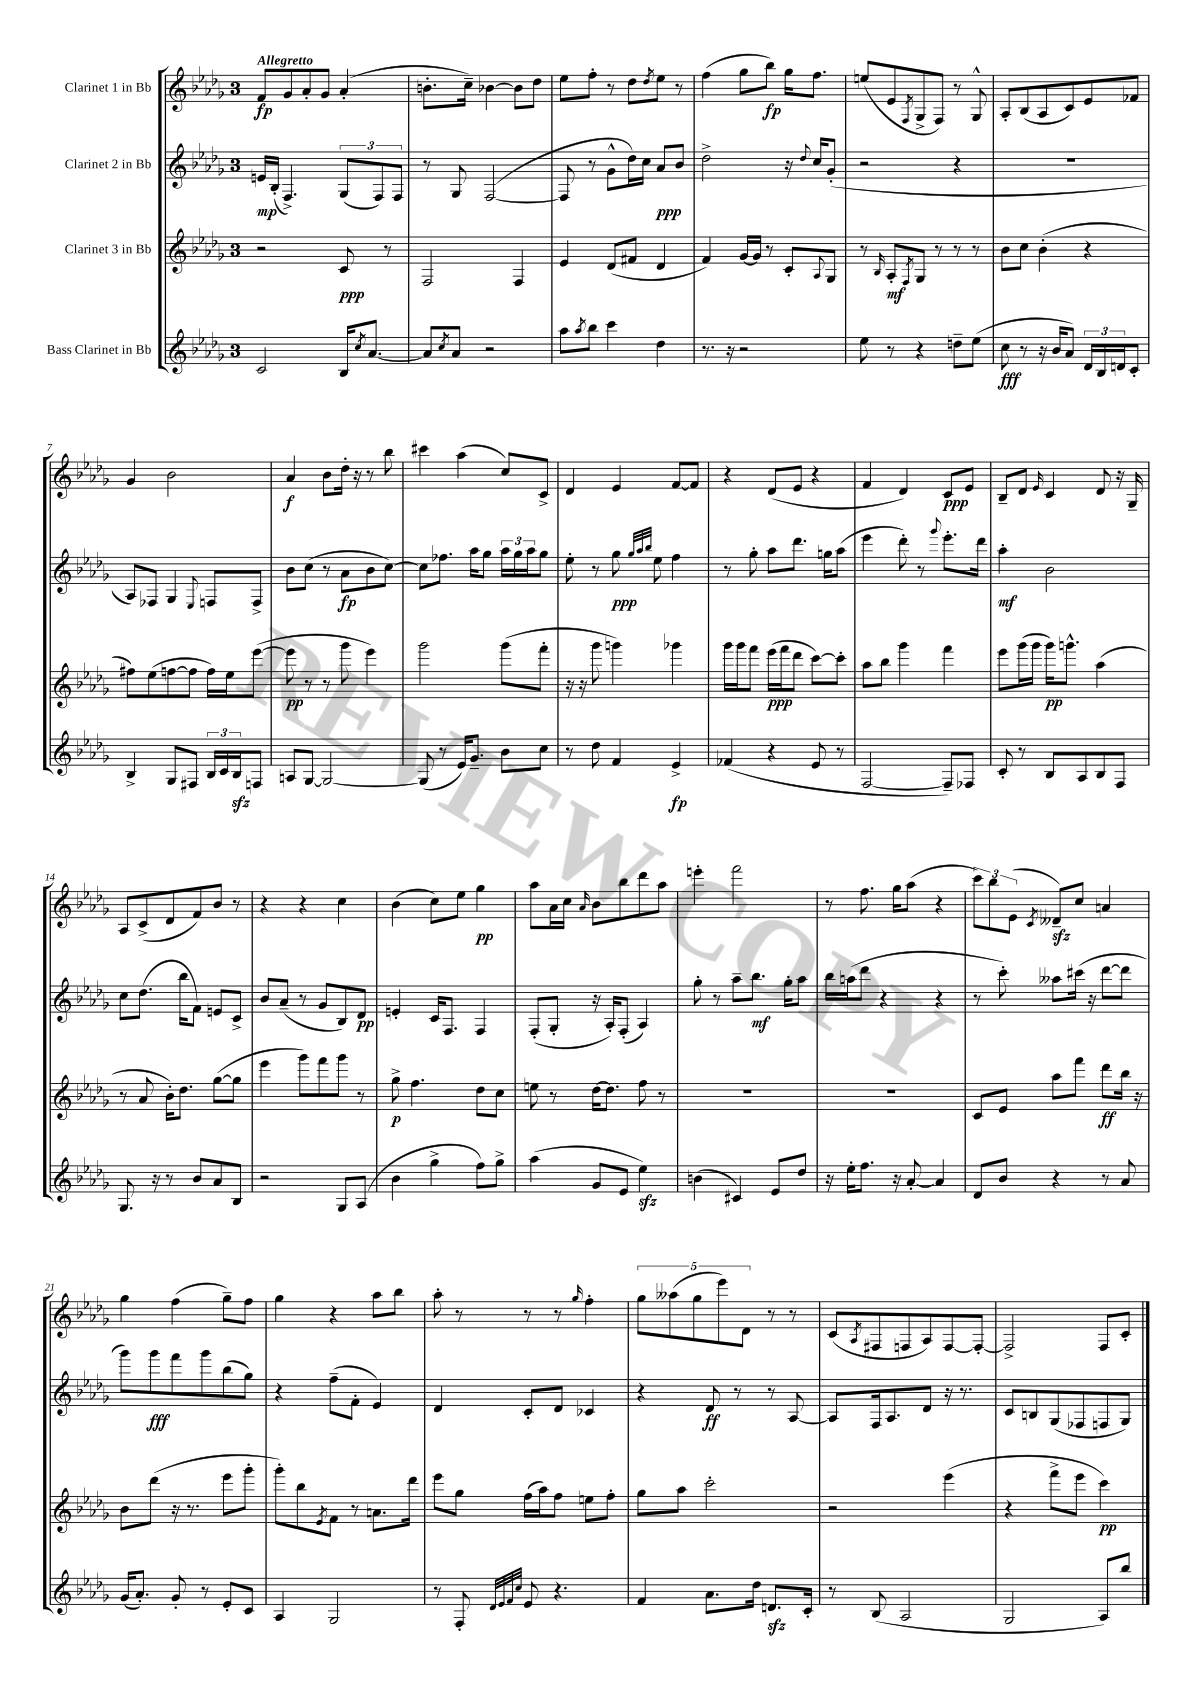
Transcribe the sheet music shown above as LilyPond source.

<<
\new StaffGroup <<
\new Staff = "s0" \with { instrumentName = "Clarinet 1 in Bb" } {
    \clef treble \key des \major \once \override Staff.TimeSignature.style = #'single-digit \time 3/4 \tempo "Allegretto"
    f'8\fp ges'8 aes'8-. ges'8 aes'4-.( |
    b'8.-. c''16--) bes'4~ bes'8 des''8 |
    ees''8 f''8-. r8 des''8 \acciaccatura { des''8 } ees''8 r8 |
    f''4( ges''8 bes''8\fp) ges''16 f''8. |
    e''8( ees'8 \acciaccatura { f8 } ges8-> f8) r8 ges8-^ |
    aes8-. bes8( aes8 c'8) ees'8 fes'8 |
    ges'4 bes'2 |
    aes'4\f bes'8 des''16-. r16 r8 bes''8 |
    cis'''4 aes''4( c''8) c'8-> |
    des'4 ees'4 f'8~ f'8 |
    r4 des'8( ees'8 r4 |
    f'4 des'4) c'8\ppp ees'8 |
    bes8-- des'8 \grace { ees'16 } c'4 des'8 r16 ges16-- |
    aes8 c'8->( des'8 f'8) bes'8 r8 |
    r4 r4 c''4 |
    bes'4( c''8) ees''8 ges''4\pp |
    aes''8 aes'16 c''16 \grace { aes'16 } bes'8 bes''8 des'''8 aes''8 |
    e'''4-. f'''2 |
    r8 f''8. ges''16 aes''8( r4 |
    \tuplet 3/2 { c'''8) bes''8 ees'8( } \acciaccatura { c'8 } deses'8--\sfz) c''8 a'4 |
    ges''4 f''4( ges''8--) f''8 |
    ges''4 r4 aes''8 bes''8 |
    aes''8-. r8 r8 r8 \grace { ges''16 } f''4-. |
    \tuplet 5/4 { ges''8 aeses''8( ges''8 ees'''8) des'8 } r8 r8 |
    c'8( \acciaccatura { aes8 } fis8 f8 aes8) f8~ f8~-. |
    f2-> f8 c'8-. \bar "|." |
}
\new Staff = "s1" \with { instrumentName = "Clarinet 2 in Bb" } {
    \clef treble \key des \major \once \override Staff.TimeSignature.style = #'single-digit \time 3/4
    e'16\mp bes16-.( f4.->) \tuplet 3/2 { ges8( f8) f8 } |
    r8 ges8 f2~( |
    f8 r8 ges'8-^ des''16) c''16 aes'8\ppp bes'8 |
    des''2-> r16 \appoggiatura { des''8 } c''16 ges'8-.( |
    r2 r4 |
    R2. |
    aes8) fes8 ges4 \appoggiatura { ees8 } f8 f8-> |
    bes'8 c''8( r8 aes'8\fp bes'8 c''8~) |
    c''8 fes''8. aes''16 ges''8 \tuplet 3/2 { aes''16 ges''16 aes''16 } ges''8 |
    ees''8-. r8 ges''8\ppp \grace { ges''32 aes''32 bes''32 } ees''8 f''4 |
    r8 ges''8-. aes''8 des'''8. g''16 aes''8( |
    ees'''4 des'''8-.) r8 \appoggiatura { ges'''8 } ees'''8.-. des'''16 |
    aes''4-.\mf bes'2 |
    c''8 des''8.( bes''16 f'8) e'8 c'8-> |
    bes'8 aes'8--( r8 ges'8 bes8) des'8\pp |
    e'4-. c'16 f8. f4 |
    f8-.( ges8-. r16 aes16-.) f8-.( aes4) |
    ges''8-. r8 aes''8-- bes''8.\mf ges''16-. aes''8 |
    bes''16 a''16( des'''8 r4 r4 |
    r8 c'''8-.) aeses''8 cis'''16( r16 des'''8~ des'''8 |
    ges'''8) ges'''8\fff f'''8 ges'''8 bes''8( ges''8) |
    r4 f''8--( f'8-. ees'4) |
    des'4 c'8-. des'8 ces'4 |
    r4 des'8\ff r8 r8 aes8~ |
    aes8 f16 aes8. des'8 r16 r8. |
    c'8 b8 ges8( fes8 f8 ges8) \bar "|." |
}
\new Staff = "s2" \with { instrumentName = "Clarinet 3 in Bb" } {
    \clef treble \key des \major \once \override Staff.TimeSignature.style = #'single-digit \time 3/4
    r2 c'8\ppp r8 |
    f2 f4 |
    ees'4 des'8( fis'8 des'4 |
    f'4) ges'16~ ges'16 r8 c'8-. \appoggiatura { aes8 } ges8 |
    r8 \grace { bes16 } aes8-.\mf \acciaccatura { f8 } ges8 r8 r8 r8 |
    bes'8 c''8 bes'4-.( r4 |
    fis''8) ees''8( f''8~ f''8 f''16) ees''16 ees'''8~( |
    ees'''8\pp r8 r8 ges'''8 ees'''4) |
    ges'''2 ges'''8( f'''8-. |
    r16 r16 ges'''8 g'''4) ges'''4 |
    ges'''16 ges'''16 f'''8 ees'''16\ppp( f'''16 des'''8 c'''8~) c'''8-. |
    aes''8 bes''8 ges'''4 f'''4 |
    ees'''8 ges'''16( ges'''16 ges'''16\pp) g'''8.-^ aes''4( |
    r8 aes'8 bes'16-.) des''8. ges''8~( ges''8 |
    ees'''4 ges'''8) f'''8 ges'''8 r8 |
    ges''8->\p f''4. des''8 c''8 |
    e''8 r8 des''16~ des''8. f''8 r8 |
    R2. |
    R2. |
    c'8 ees'8 aes''8 f'''8 des'''8\ff bes''16 r16 |
    bes'8 des'''8( r16 r8. ees'''8 ges'''8-. |
    ges'''8-.) bes''8 \acciaccatura { ees'8 } f'8 r8 a'8. des'''16 |
    ees'''8 ges''8 f''16( aes''16) f''8 e''8 f''8-. |
    ges''8 aes''8 c'''2-. |
    r2 ees'''4( |
    r4 f'''8-> ees'''8 c'''4\pp) \bar "|." |
}
\new Staff = "s3" \with { instrumentName = "Bass Clarinet in Bb" } {
    \clef treble \key des \major \once \override Staff.TimeSignature.style = #'single-digit \time 3/4
    c'2 bes16 \acciaccatura { c''8 } aes'8.~ |
    aes'8 \acciaccatura { c''8 } aes'8 r2 |
    aes''8 \acciaccatura { aes''8 } bes''8 c'''4 des''4 |
    r8. r16 r2 |
    ees''8 r8 r4 d''8-- ees''8( |
    c''8\fff r8 r16 bes'16 aes'8) \tuplet 3/2 { des'16 bes16 d'16 } c'8-. |
    bes4-> ges8 fis8 \tuplet 3/2 { bes16 c'16 bes16\sfz } f8 |
    a8 ges8~ ges2~ |
    ges8( r8 ees'16) ges'8.-- bes'8 c''8 |
    r8 des''8 f'4 ees'4->\fp |
    fes'4( r4 ees'8 r8 |
    f2~ f8--) fes8 |
    c'8-. r8 bes8 aes8 bes8 f8 |
    ges8. r16 r8 bes'8 aes'8 bes8 |
    r2 ges8 aes8( |
    bes'4 ges''4-> f''8) ges''8-> |
    aes''4( ges'8 ees'8 ees''4\sfz) |
    b'4( cis'4) ees'8 des''8 |
    r16 ees''16-. f''8. r16 aes'8~-. aes'4 |
    des'8 bes'8 r4 r8 aes'8 |
    ges'16( aes'8.-.) ges'8-. r8 ees'8-. c'8 |
    aes4 ges2 |
    r8 f8-. \grace { des'32 ees'32 f'32 c''32 } ees'8 r4. |
    f'4 aes'8. des''16 d'8.\sfz c'16-. |
    r8 bes8( aes2 |
    ges2 aes8) bes''8 \bar "|." |
}
>>
>>
